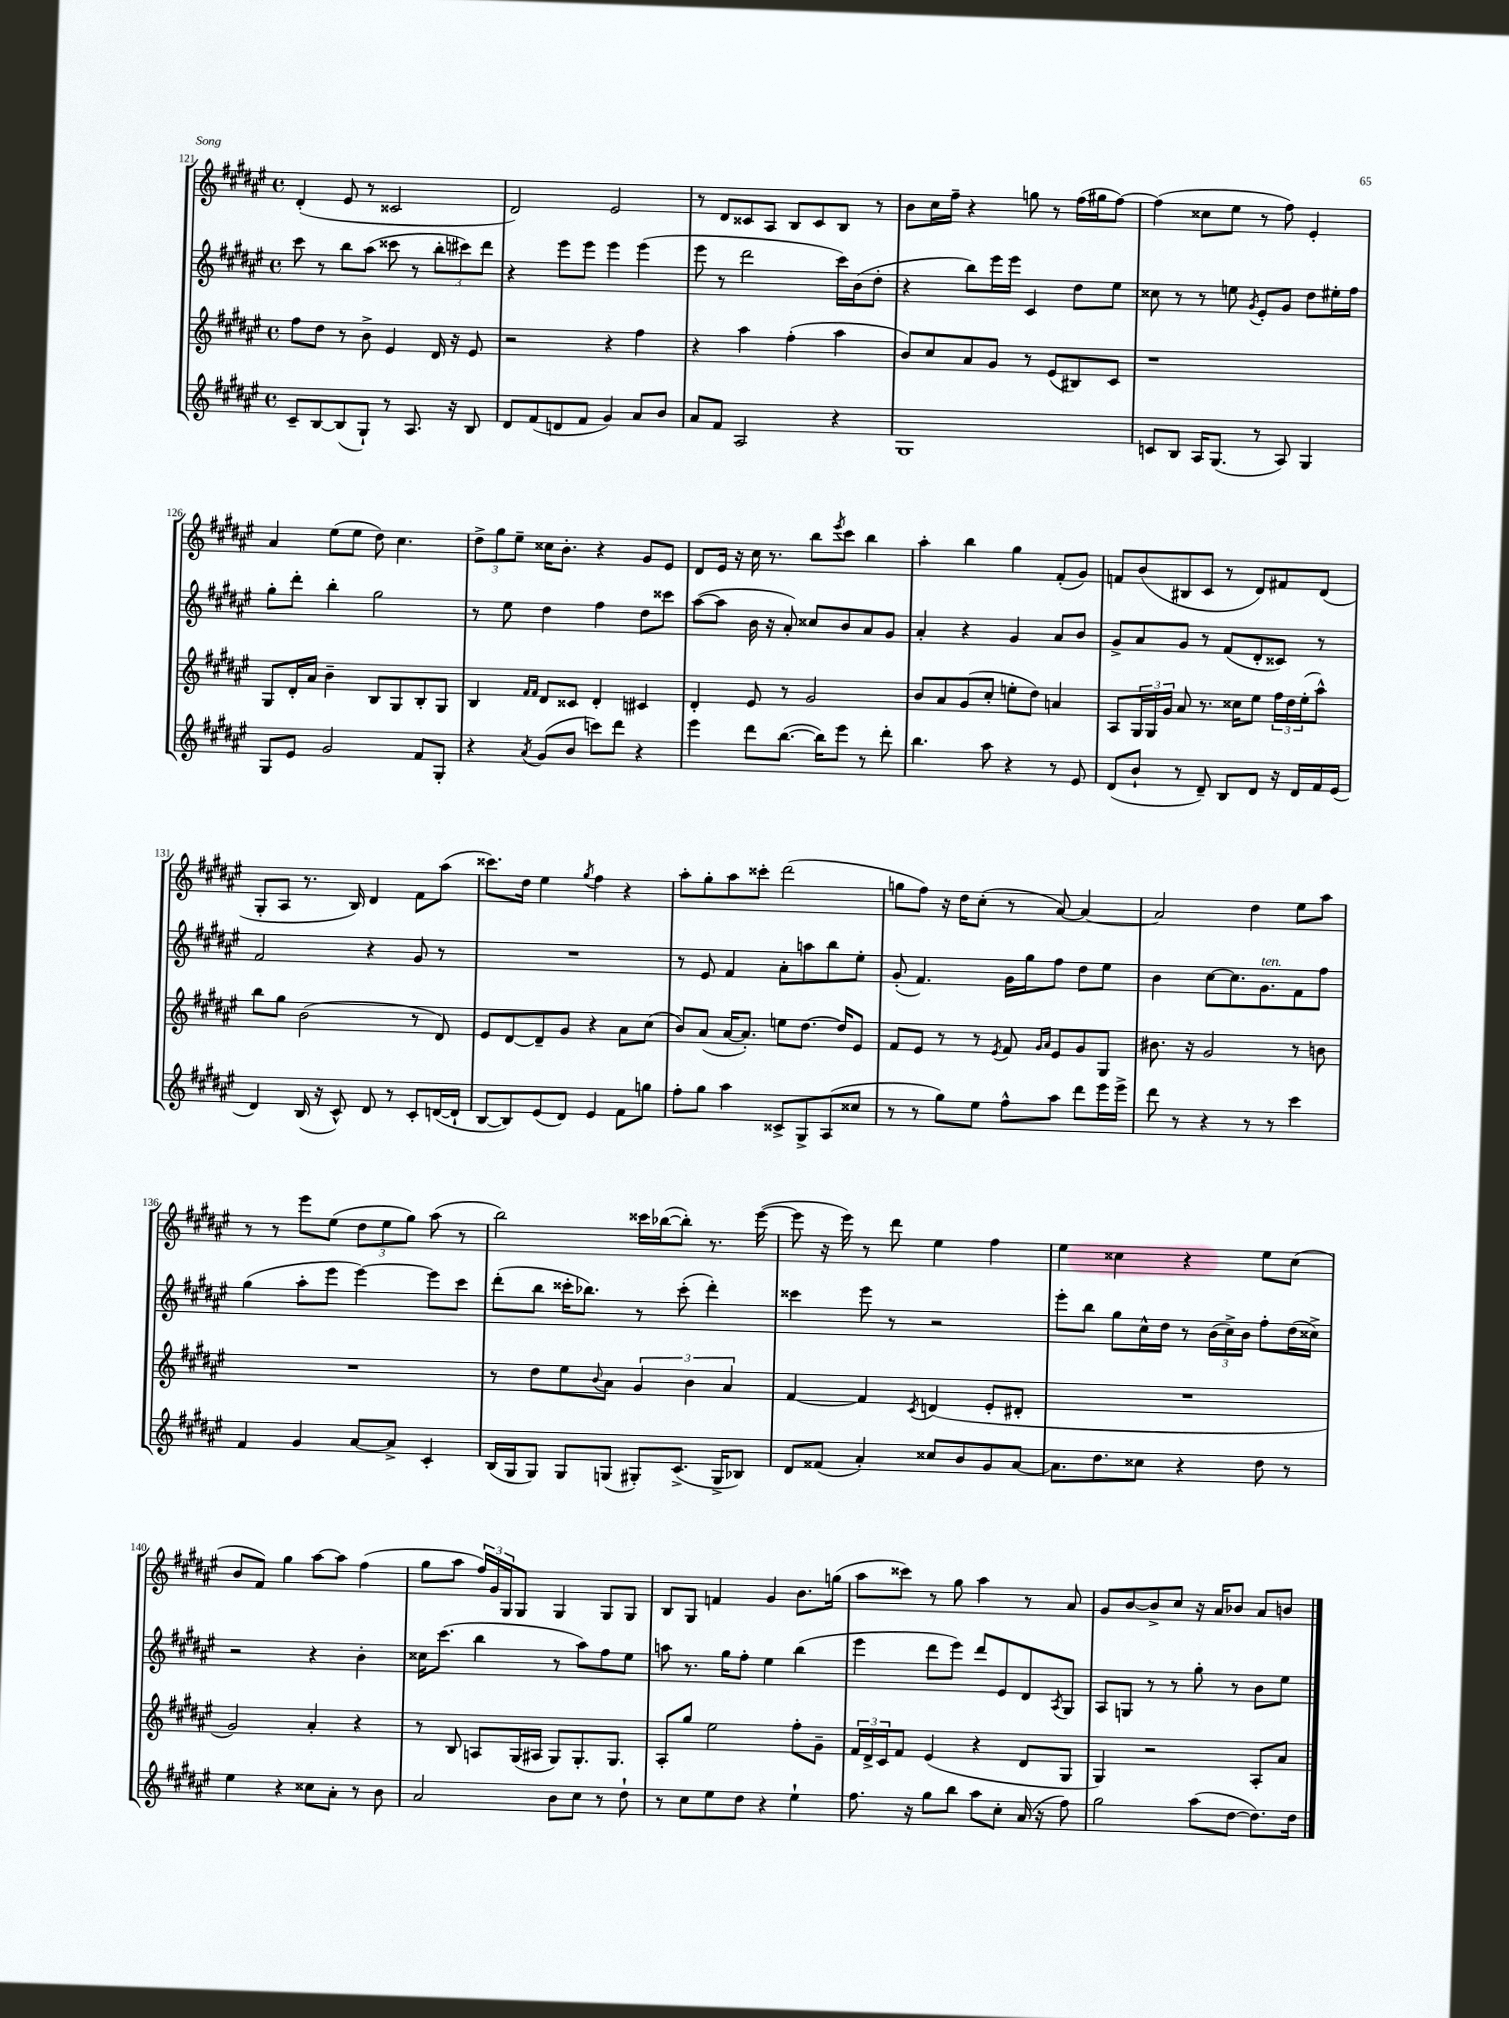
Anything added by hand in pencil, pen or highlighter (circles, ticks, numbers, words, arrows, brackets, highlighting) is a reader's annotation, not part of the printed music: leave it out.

**kern	**kern	**kern	**kern
*staff4	*staff3	*staff2	*staff1
*clefG2	*clefG2	*clefG2	*clefG2
*k[f#c#g#d#a#e#]	*k[f#c#g#d#a#e#]	*k[f#c#g#d#a#e#]	*k[f#c#g#d#a#e#]
*M4/4	*M4/4	*M4/4	*M4/4
*met(c)	*met(c)	*met(c)	*met(c)
8c#~	8ff#	8ccc#	(4d#'
[8B	8dd#	8r	.
(8B]	8r	8bb	8e#
8G#`)	8b^	(8aa#	8r
8r	4e#	8ccc##	2c##
8.A#	.	8r	.
.	16d#	12bb'	.
16r	16r	.	.
.	.	12ccc#)	.
8B	8e#	.	.
.	.	12ddd#	.
=	=	=	=
8d#	2r	4r	2d#)
(8f#	.	.	.
8d	.	8eee#	.
8f#	.	8eee#	.
4g#)	4r	4eee#	2e#
8a#	4ff#	(4eee#	.
8b	.	.	.
=	=	=	=
8a#	4r	8eee#	8r
8f#	.	8r	8d#
2A#	4aa#	2ddd#	8c##
.	.	.	8A#
.	(4ff#'	.	8B
.	.	.	8c##
4r	4aa#	16ccc#)	8B
.	.	(16b	.
.	.	8dd#'	8r
=	=	=	=
1G#	8b)	4r	8b
.	8cc#	.	16cc#
.	.	.	16ff#~
.	8a#	8bb)	4r
.	8g#	16eee#	.
.	.	16eee#	.
.	8r	4c#	8gg
.	(8e#	.	8r
.	8B#)	8dd#	(16ff#
.	.	.	16gg#
.	8c#	8ee#	[8ff#)
=	=	=	=
8c	1r	8cc##	(4ff#]
8B	.	8r	.
16A#	.	8r	8cc##
(8.G#	.	.	.
.	.	8ee	8ee#
.	.	8qg#	.
8r	.	8e#'	8r
8A#)	.	8g#	8ff#)
4G#	.	8dd#	4e#'
.	.	16ee#'	.
.	.	16ff#	.
=	=	=	=
8G#	8G#	8gg#'	4a#
8e#	16d#'	8ddd#'	.
.	16a#	.	.
2g#	4b~	4bb'	(8ee#
.	.	.	8ee#
.	8B	2gg#	8dd#)
.	8G#	.	4.cc#
8f#	8B'	.	.
8G#'	8G#	.	.
=	=	=	=
4r	4B	8r	12dd#^
.	.	.	12gg#
.	.	8ee#	.
.	.	.	12ee#~
.	16qqf#	.	.
8qa#	16qqf#	.	.
(8g#	8d#	4dd#	16cc##
.	.	.	8.b'
8b	8c##	.	.
8ccc)	4d#'	4ff#	4r
8ddd#	.	.	.
4r	4c#	8dd#	8g#
.	.	8ccc##	8e#
=	=	=	=
4eee#	4d#'	([8aa#	8d#
.	.	8aa#]	16e#
.	.	.	16r
8ddd#	8e#	16b	16cc#
.	.	16r	8.r
([8.bb	8r	8a#')	.
.	2g#	8cc##	8bb
16bb])	.	.	.
.	.	.	8qeee#
8eee#	.	8b	8ccc#
8r	.	8a#	4bb
8ddd#'	.	8g#	.
=	=	=	=
4.bb	8b	4a#'	4aa#'
.	8a#	.	.
.	(8g#	4r	4bb
8aa#	8cc#'	.	.
4r	8ee'	4g#	4gg#
.	8dd#)	.	.
8r	4a	8a#	(8f#'
8e#	.	8b	8g#)
=	=	=	=
(8d#	8A#	8g#^	8f
8b`	24G#	8a#	(8b
.	24G#	.	.
.	24g#	.	.
8r	8a#	8g#	8B#
8d#~)	8.r	8r	8c#
8B	.	(8f#	8r
.	16cc##	.	.
8d#	8ee#	8d#'	8d#)
16r	24ff#	8c##)	8f#
.	24dd#	.	.
16d#	.	.	.
.	(24ee#'	.	.
16f#	8aa#^^)	8r	(8d#
(16e#	.	.	.
=	=	=	=
4d#)	8bb	2f#	8G#'
.	8gg#	.	8A#
(16B	(2b	.	8.r
16r	.	.	.
8c#^^)	.	.	.
.	.	.	16B)
8d#	.	4r	4d#
8r	.	.	.
8c#'	8r	8g#	8f#
([16d	8d#)	8r	(8aa#
16d`]	.	.	.
=	=	=	=
[8B	8e#	1r	8.ccc##)
8B])	[8d#	.	.
.	.	.	16dd#
(8e#	8d#~]	.	4ee#
8d#)	8g#	.	.
.	.	.	8qgg#
4e#	4r	.	4ff#
8f#	8a#	.	4r
8gg	(8cc#	.	.
=	=	=	=
8ff#'	8b)	8r	8aa#'
8gg#	(8a#	8e#	8gg#'
4aa#	[16a#	4f#	8aa#
.	8.a#'])	.	.
.	.	.	8ccc##'
8c##^	8ee	8a#'	(2ddd#
8G#^	[8.dd#	8aa	.
(8A#	.	8bb	.
.	16dd#]	.	.
8cc##	8e#	8ee#'	.
=	=	=	=
8r	8f#	(8g#'	8gg
8r	8e#	4.f#)	8ff#)
8gg#)	8r	.	16r
.	.	.	16dd#
8ee#	8r	.	(8cc#'
.	8qe#	.	.
8ff#^^	8f#	16g#	8r
.	.	16gg#	.
.	16qqg#	.	.
.	16qqa#	.	.
8aa#	8e#	8ff#	[8a#)
8ddd#	8g#	8dd#	4a#_
16eee#	8G#	8ee#	.
16eee#^	.	.	.
=	=	=	=
8ddd#	8.b#	4b	2a#]
8r	.	.	.
.	16r	.	.
4r	2g#	[8cc#	.
.	.	8.cc#]	.
8r	.	.	4dd#
.	.	8.g#	.
8r	.	.	.
4ccc#	8r	8f#	8ee#
.	8b	8ff#	8aa#
=	=	=	=
4f#	1r	(4gg#	8r
.	.	.	8r
4g#	.	8aa#'	8eee#
.	.	8eee#	(8ee#
[8a#	.	[4eee#)	12dd#
.	.	.	12ee#
8a#^]	.	.	.
.	.	.	12gg#)
4c#'	.	8eee#]	(8aa#
.	.	8ccc#	8r
=	=	=	=
(16B	8r	(8ddd#'	2bb)
16G#	.	.	.
8G#)	8dd#	8bb	.
8G#	8ee#	16ccc##'	.
.	.	8.bb-)	.
.	8qqb	.	.
(8G	8a#	.	.
8G#')	6g#	8r	16ccc##
.	.	.	([16bb-
(8.c#^	.	(8ccc##'	8bb-'])
.	6b	.	.
.	.	4ddd#')	8.r
16G#^	.	.	.
.	6a#	.	.
8B-)	.	.	.
.	.	.	([16eee#
=	=	=	=
8d#	[4f#	4ccc##	8eee#]
(8f##	.	.	16r
.	.	.	16eee#)
4a#')	4f#]	8eee#	8r
.	.	8r	8ddd#
.	8qc#	.	.
8cc##	(4d	2r	4ee#
8b	.	.	.
8g#	8e#'	.	4ff#
[8a#	8d#'	.	.
=	=	=	=
8.a#]	1r	8eee#'	4ee#
.	.	8bb	.
8.dd#	.	.	.
.	.	8gg#	4cc##
8cc##	.	16cc#^^	.
.	.	16dd#	.
4r	.	8r	4r
.	.	(24b	.
.	.	24cc#^)	.
.	.	24b	.
8dd#	.	8ff#'	8ee#
8r	.	(16dd#	(8cc##
.	.	16cc##^)	.
=	=	=	=
4ee#	2g#)	2r	8b
.	.	.	8f#)
4r	.	.	4gg#
8cc##	4a#'	4r	[8aa#
8a#'	.	.	8aa#]
8r	4r	4b'	(4ff#
8b	.	.	.
=	=	=	=
2a#	8r	16cc##	8gg#
.	.	(8.ccc#	.
.	8B	.	8aa#
.	8A	4bb	24ff#)
.	.	.	24g#
.	.	.	24G#
.	(16G#	.	8G#
.	16A#	.	.
8b	8G#)	8r	4G#
8cc#	8.G#'	8aa#)	.
8r	.	8ff#	8G#
.	8.G#	.	.
8dd#`	.	8ee#	8G#
=	=	=	=
8r	8A#'	8aa	8B
8cc#	8gg#	8.r	8G#
8ee#	2ee#	.	4f
.	.	16gg#	.
8dd#	.	8ff#'	.
4r	.	4ee#	4g#
4ee#`	8ff#'	(4bb	8.b
.	8g#~	.	.
.	.	.	(16gg
=	=	=	=
8.ff#	24f#	4eee#	8aa#
.	24d#^	.	.
.	24c#	.	.
.	8f#	.	8ccc##)
16r	.	.	.
8gg#	(4e#	8ddd#	8r
8bb	.	8eee#)	8gg#
8aa#	4r	8ddd#	4aa#
8cc#'	.	8e#	.
(16a#	8d#	8d#	8r
16r	.	.	.
.	.	8qA#	.
8ff#)	8G#	8G#	8a#
=	=	=	=
2gg#	4G#)	8A#	8g#
.	.	8G	[8b
.	2r	8r	8b^]
.	.	8r	8cc#
(8aa#	.	8gg#'	16r
.	.	.	16a#
[8dd#	.	8r	8b-
8.dd#])	8A#'	8b	8a#
.	8a#	8ee#	8b
16dd#	.	.	.
==	==	==	==
*-	*-	*-	*-
